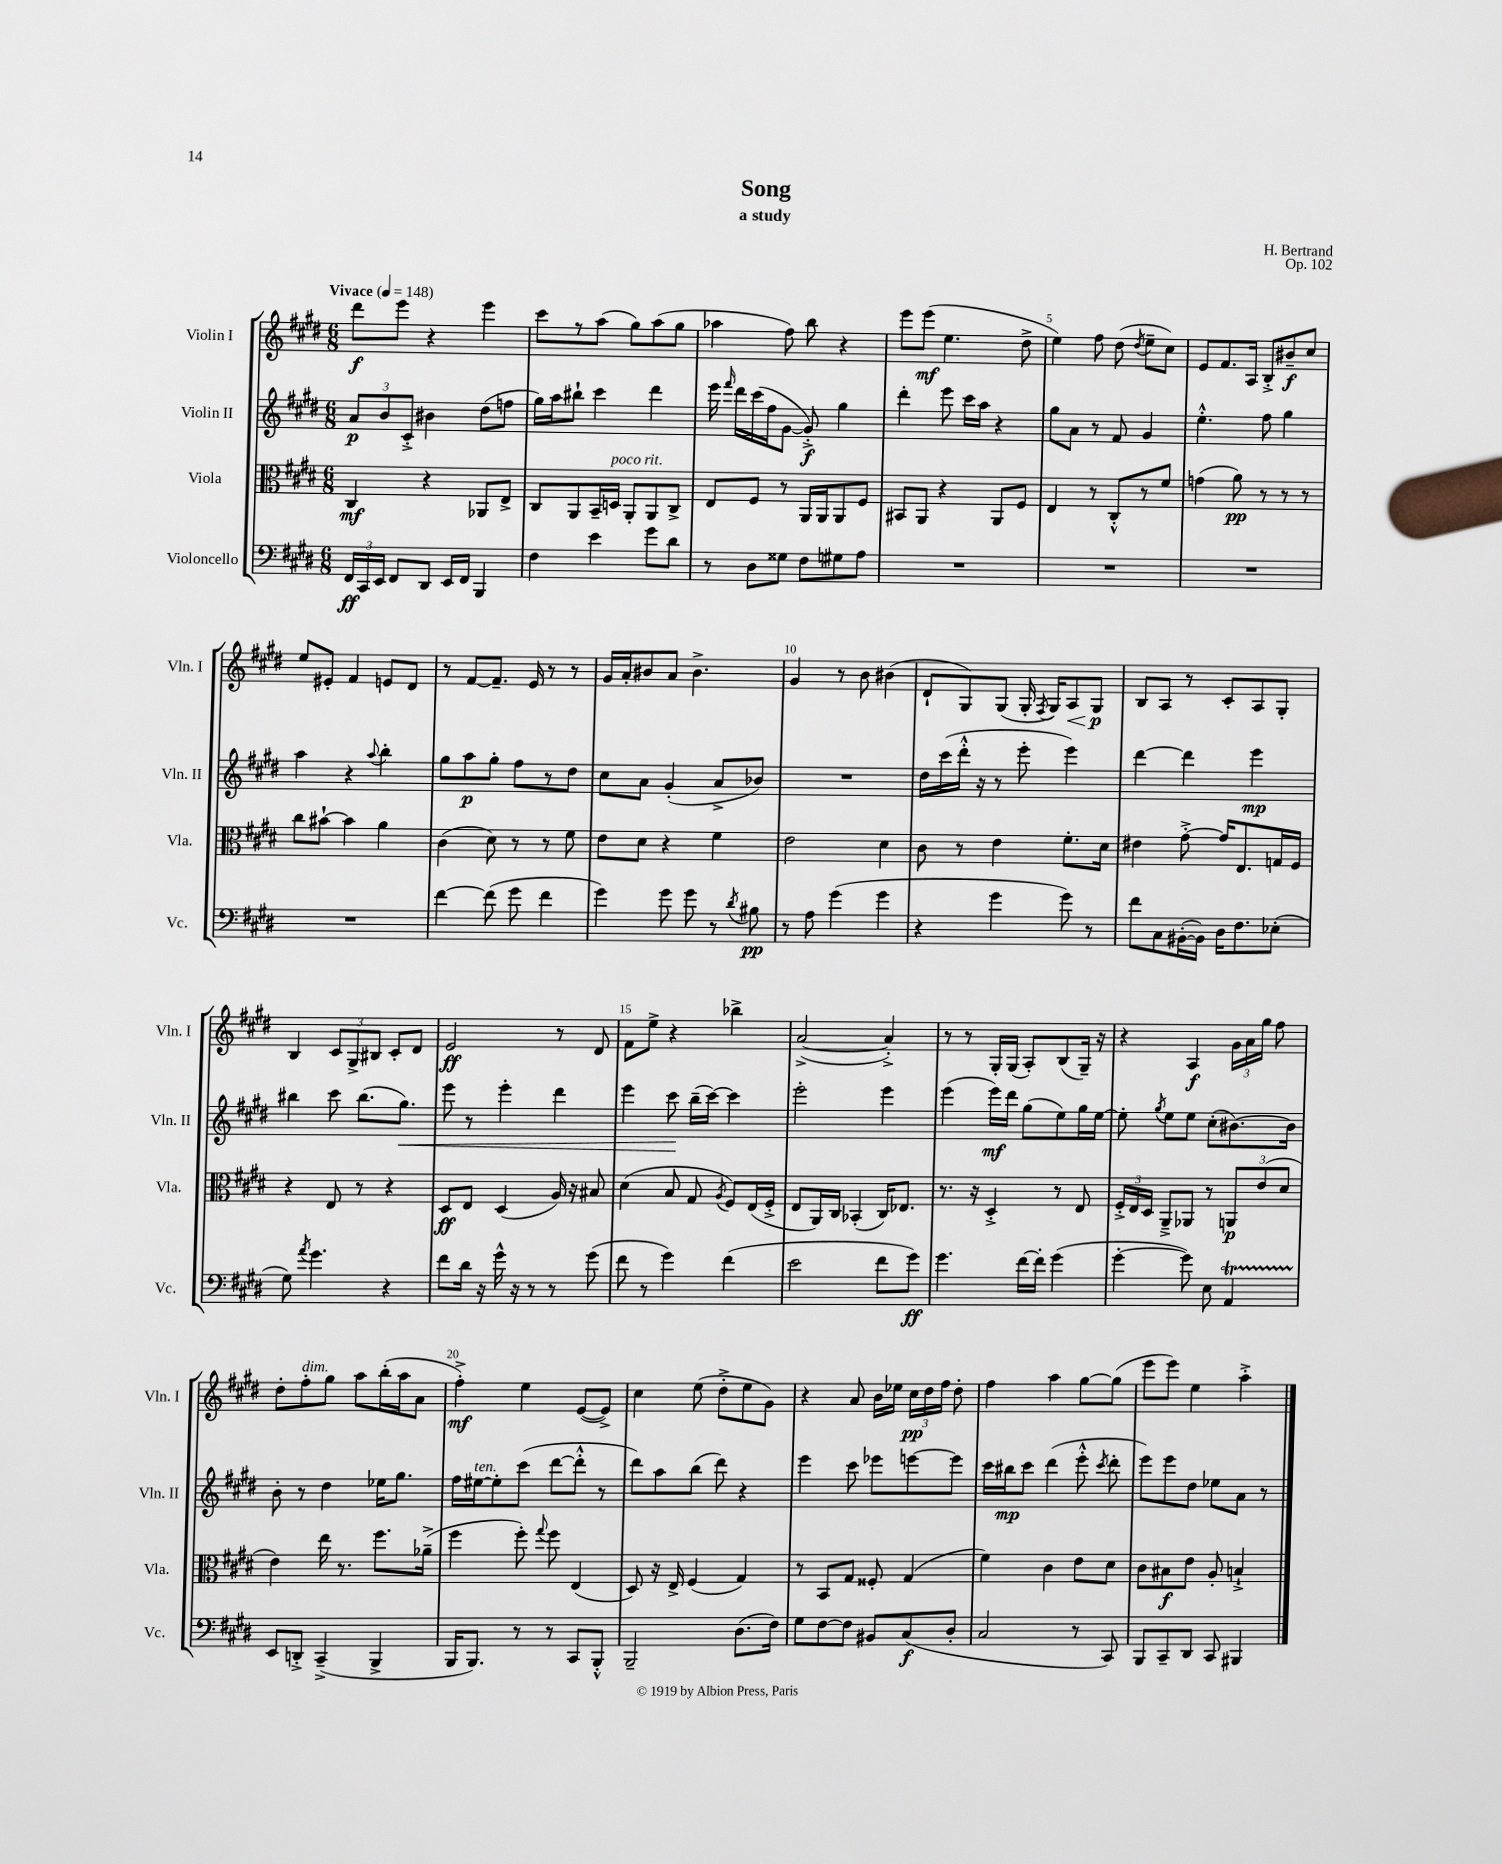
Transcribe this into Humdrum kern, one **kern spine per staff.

**kern	**kern	**kern	**kern
*staff4	*staff3	*staff2	*staff1
*clefF4	*clefC3	*clefG2	*clefG2
*k[f#c#g#d#]	*k[f#c#g#d#]	*k[f#c#g#d#]	*k[f#c#g#d#]
*M6/8	*M6/8	*M6/8	*M6/8
*MM148	*MM148	*MM148	*MM148
24FF#/LL	4C#/	12a/L	8ddd#\L
24CC#/	.	.	.
24EE/JJ	.	12b/	.
8FF#/L	.	.	8eee\J
.	.	12c#'^/J	.
8DD#/J	4r	4b#\	4r
16EE/LL	.	.	.
16FF#/JJ	.	.	.
4BBB/	8AA-/L	(8dd#\L	4eee\
.	8E^/J	8ff\J	.
=	=	=	=
4F#\	8C#/L	16gg#\LL)	8ccc#\L
.	.	16aa\J	.
.	8AA/	8bb#`\J	8r
4e\	16BB~/L	4ccc#\	(8aa\J
.	16D/JJ	.	.
.	8AA'/L	.	8gg#\L)
8g#\L	8AA/	4ddd#\	(8aa\
8d#\J	8C#^/J	.	8gg#\J
=	=	=	=
8r	8E/L	16eee\	4aa-\
.	.	16qqfff#/	.
.	.	16ddd#\LL	.
8D#\L	8F#/J	(16ccc#\	.
.	.	16ff#\J	.
8G##\J	8r	[8g#\J	8ff#\)
8F#\L	16AA/LL	8g#'^/])	8bb\
.	16AA/J	.	.
8G#\	8AA/	4gg#\	4r
8A\J	8F#/J	.	.
=	=	=	=
2.r	8BB#/L	4ddd#'\	8eee\L
.	8AA/J	.	(8eee\J
.	4r	8eee\	4.ee\
.	.	16ccc#\LL	.
.	.	16aa\JJ	.
.	8AA/L	4r	.
.	8F#/J	.	8dd#^\
=	=	=	=
2.r	4E/	8gg#\L	4ee\)
.	.	8a\J	.
.	8r	8r	8ff#\
.	8C#'^^/L	8f#/	(8dd#\
.	.	.	8qdd#/
.	8r	4g#/	8ee~\L
.	8f#/J	.	8cc#\J)
=	=	=	=
2.r	(4g\	4.ee'^^\	8e/L
.	.	.	8.f#/
.	8a\)	.	.
.	.	.	16A/Jk
.	8r	8ff#\	8B'^/L
.	8r	4gg#\	8b#~/
.	8r	.	8cc#/J
=	=	=	=
2.r	8cc#\L	4aa\	8ee/L
.	[8b#`\J	.	8e#'/J
.	4b#\]	4r	4f#/
.	.	8qqaa/	.
.	4a\	4bb'\	8e/L
.	.	.	8d#/J
=	=	=	=
[4f#\	(4c#\	8gg#\L	8r
.	.	8aa\	[8f#/L
(8f#\]	8d#\)	8gg#'\J	8.f#~/]J
8g#\	8r	8ff#\L	.
.	.	.	16e/
4f#\	8r	8r	8r
.	8f#\	8dd#\J	8r
=	=	=	=
4g#\)	8e\L	8cc#\L	16g#/LL
.	.	.	16a'/J
.	8d#\J	8a\J	8b#/
8g#\	4r	(4g#'/	8a/J
8g#\	.	.	4.b#^\
8r	4f#\	8a^/L	.
8qd#/	.	.	.
8B#\	.	8b-/J)	.
=	=	=	=
8r	2e\	2.r	4g#/
8A\	.	.	.
(4g#\	.	.	8r
.	.	.	8b\
4g#\	4d#\	.	(4b#\
=	=	=	=
4r	8c#\	16dd#\LL	8d#`/L
.	.	(16ccc#\	.
.	8r	16ddd#'^^\JJ	8G#/)
.	.	16r	.
4g#\	4e\	8r	(8G#/J
.	.	8eee'\	16G#'/
.	.	.	8qF#/
.	.	.	16G#/LK)
8g#\)	8.f#'\L	4eee\)	8A/
8r	.	.	8G#/J
.	16d#\Jk	.	.
=	=	=	=
8f#\L	4e#\	[4ddd#\	8B/L
8C#\	.	.	8A/J
([16BB#'\L	[8g#'^\	4ddd#\]	8r
16BB#\]JJ)	.	.	.
16D#\LK	16g#/]LK	.	8c#'/L
8.F#\	8.E/	.	.
.	.	4eee\	8A/
(8E-'\J	16G/L	.	8G#'/J
.	16F#/JJ	.	.
=	=	=	=
8G#\)	4r	4bb#\	4B/
8qa/	.	.	.
4.g#\	.	.	.
.	8E/	8ccc#\	12c#/L
.	.	.	12G#^/
.	8r	(8.bb#\L	.
.	.	.	12B#/J
4r	4r	.	8c#'/L
.	.	8.gg#\J)	.
.	.	.	8d#/J
=	=	=	=
8f#\L	8D#/L	8eee\	2e/
16d#\Jk	8E/J	8r	.
16r	.	.	.
16g#^^\	(4D#/	4eee'\	.
16r	.	.	.
8r	.	.	.
8r	16A/)	4ddd#\	8r
.	16r	.	.
(8g#\	8B#/	.	8d#/
=	=	=	=
8f#\	(4d#\	4eee\	8f#\L
8r	.	.	8ee^\J
4g#\)	8B/	8ccc#\	4r
.	8G#/	(16bb~\LL	.
.	.	[16ccc#\JJ)	.
.	8qA/	.	.
(4f#\	8F#/L)	4ccc#\]	4bb-^\
.	(16E/L	.	.
.	16F#'^/JJ	.	.
=	=	=	=
2e\	8E/L	2eee'\	([2a^/
.	16AA/L)	.	.
.	16C#/JJ	.	.
.	(4BB-'/	.	.
8f#\L	16C#/LK)	4eee\	4a'^/])
.	8.E-/J	.	.
8g#\J)	.	.	.
=	=	=	=
4.g#\	8.r	(4eee\	8r
.	.	.	8r
.	16r	.	.
.	4D#'^/	16eee\LL)	16G#'/LL
.	.	16ddd#\JJ	(16G#/JJ
[16f#\LL	.	(8gg#\L	8A'/L)
16f#'\]JJ	.	.	.
(4g#\	8r	8ee\)	(8B/
.	8E/	16gg#\L	16G#~/Jk)
.	.	[16ee\JJ	16r
=	=	=	=
[4g#'\	24F#'^/LL	8ee'\]	4r
.	24E/	.	.
.	24D#/JJ	.	.
.	.	8qgg#/	.
.	8AA~^/L	8ee\L	.
8g#\])	8AA-/J	8ee\J	4A/
8E\	8r	(8cc#'\L	.
4AA/	12AA/L	[8.b#\)	24g#\LL
.	.	.	24a\
.	(12e/	.	24gg#\JJ
.	.	.	8ff#\
.	12d#/J	.	.
.	.	16b#\]Jk	.
=	=	=	=
8EE/L	4e\)	8b'\	8dd#'\L
8DD'^/J	.	8r	8ff#'\
(4CC#~^/	16ee\	4dd#\	8gg#\J
.	8.r	.	.
.	.	.	8aa\L
4BBB^/	8.ff#\L	16ee-\LK	(16bb'\L
.	.	8.gg#\J	16aa\J
.	.	.	8a\J
.	(16a-~^\Jk	.	.
=	=	=	=
16BBB/LK	4ff#\	16ff#\LL	4ff#'^\)
8.BBB/J)	.	[16ee#\J	.
.	.	8ee#'\]	.
8r	8ff#'\)	(8ccc#\J	4ee\
.	8qqgg#/	.	.
8r	8ff#\	[8ddd#\L	.
8CC#/L	(4E/	8ddd#'^^\]J	([8e/L
8BBB'^^/J	.	8r	8e^/]J)
=	=	=	=
2BBB~/	8D#/)	8ddd#\L)	4cc#\
.	16r	8aa\	.
.	16E^/	.	.
.	(4F#/	(8bb\J	(8ee\
.	.	8ddd#\)	8dd#'^\L
(8.D#\L	4G#/)	4r	8ee\
.	.	.	8g#\J)
16F#\Jk)	.	.	.
=	=	=	=
8G#\L	8r	4eee\	4r
[8F#\	8BB/L	.	.
8F#\]J	8G#/J	8ccc#\	8a/
8BB#/L	8F##'/	8eee-\L	16b\LL
.	.	.	16ee-\JJ
(8C#/	(4G#/	[8eee\	24cc#\LL
.	.	.	24dd#\
.	.	.	24ff#\JJ
8D#'/J	.	8eee\]J	8dd#'\
=	=	=	=
2C#/	4f#\)	16ccc#\LL	4ff#\
.	.	16bb#\J	.
.	.	8ccc#\J	.
.	4c#\	(4ddd#\	4aa\
8r	8e\L	8eee'^^\	[8gg#\L
.	.	8qccc#/	.
8CC#/)	8d#\J	8ddd#'\	(8gg#\]J
=	=	=	=
8BBB/L	8c#\L	8eee\L)	8eee\L
8CC#~/	8B#\	8eee\	8eee\J)
8DD#/J	8e\J	8dd#\J	4ee\
8CC#/	8A'/	8ee-\L	.
4BBB#/	4B`^/	8a\J	4aa'^\
.	.	8r	.
==	==	==	==
*-	*-	*-	*-
